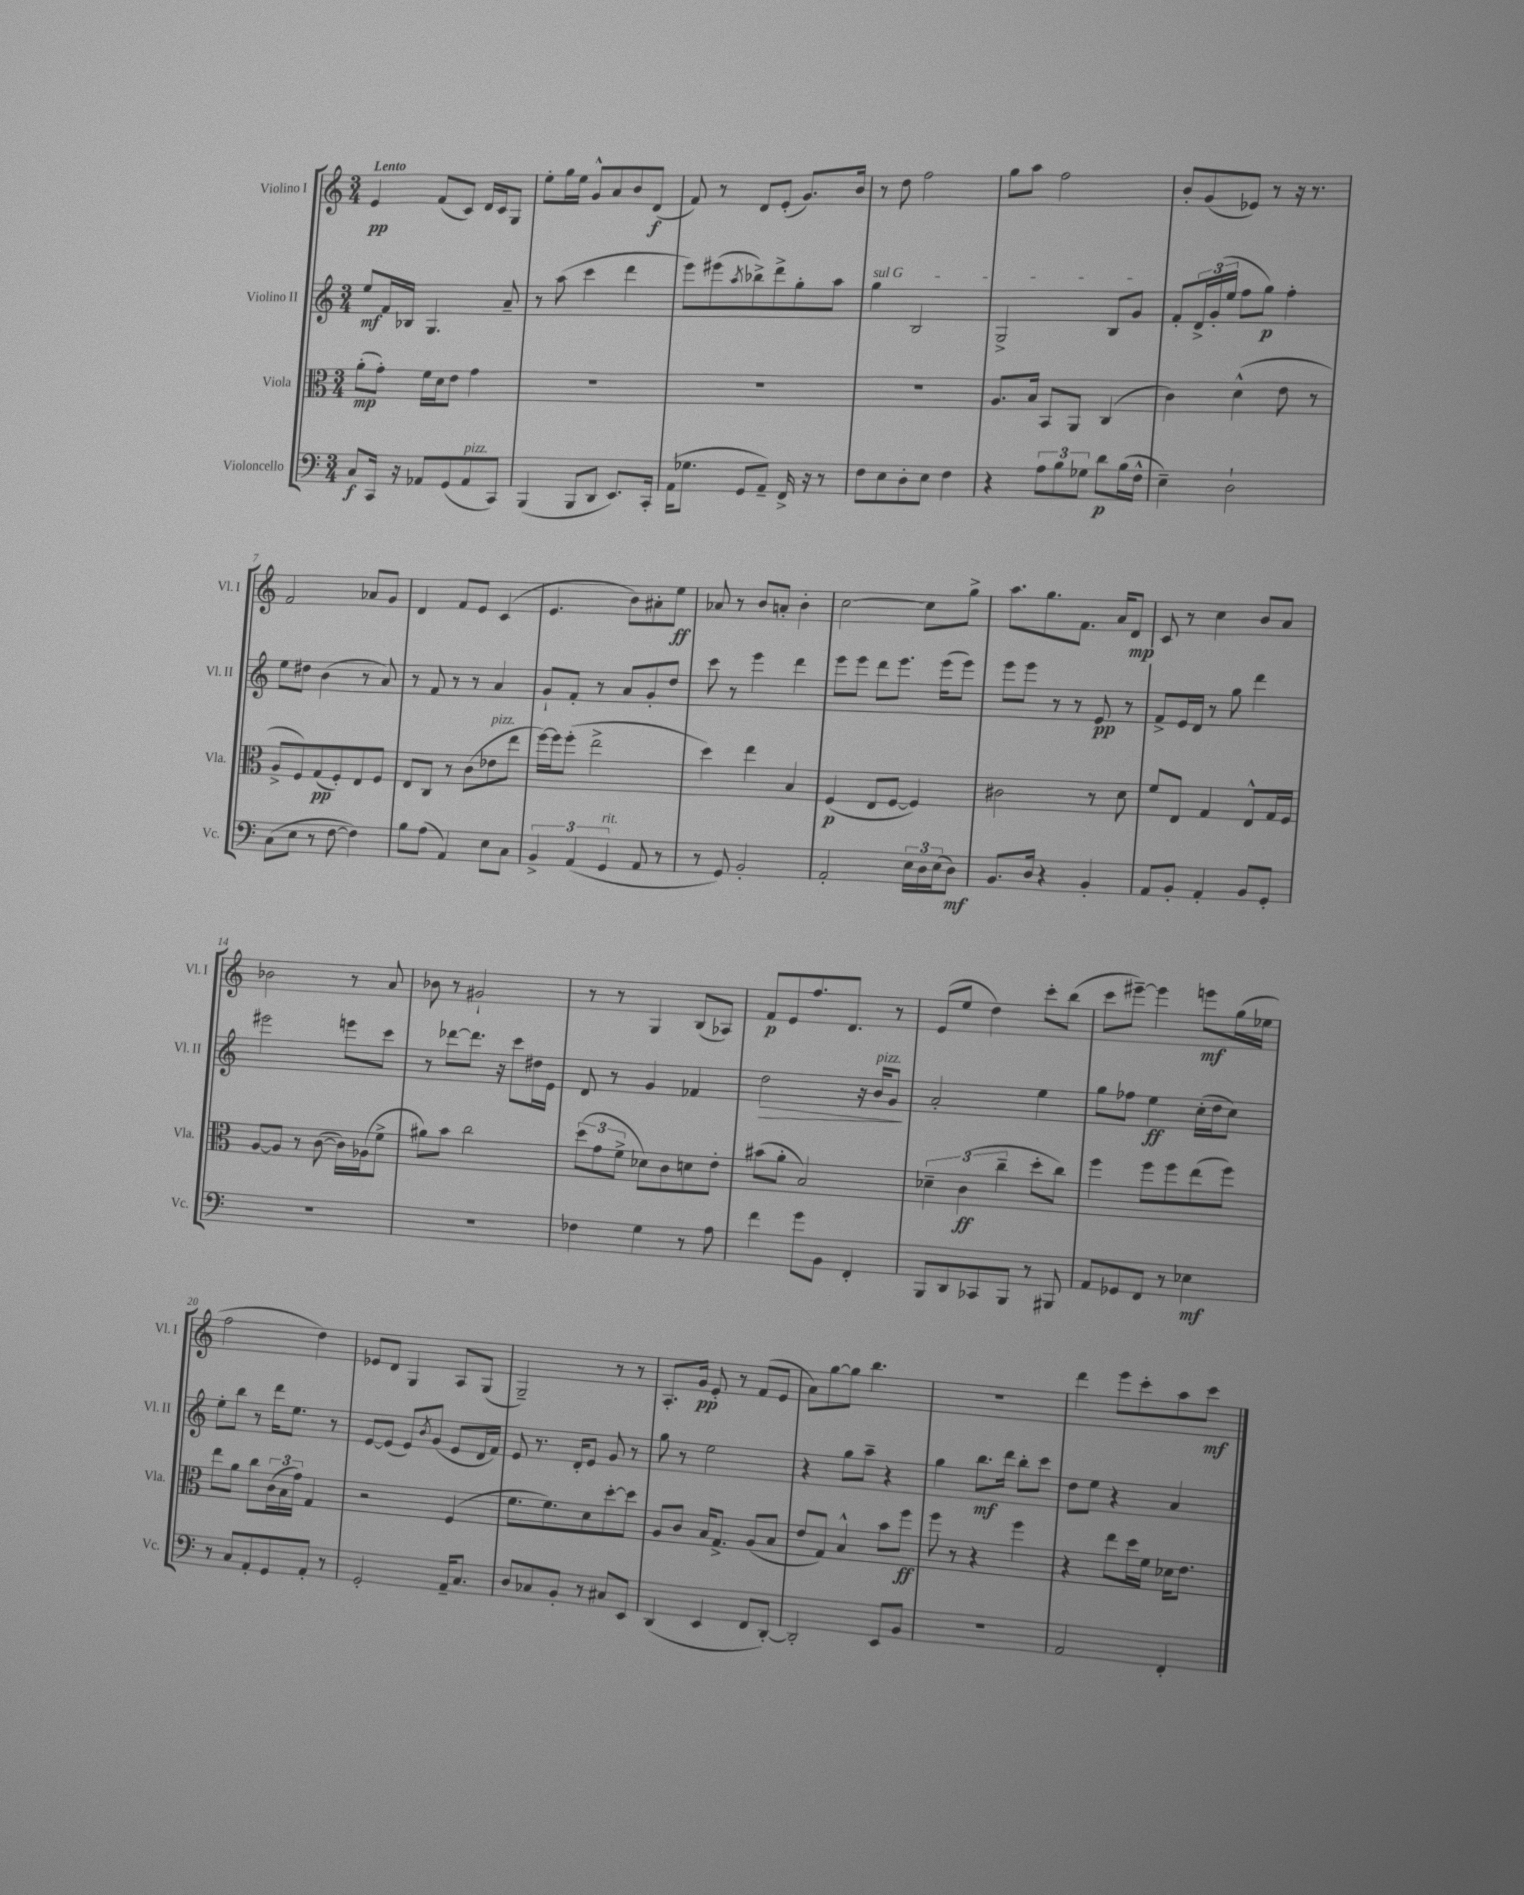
<<
\new StaffGroup <<
\new Staff = "s0" \with { instrumentName = "Violino I" shortInstrumentName = "Vl. I" } {
    \clef treble \key c \major \numericTimeSignature \time 3/4 \tempo "Lento"
    e'4\pp f'8( c'8) d'16 c'16 g8 |
    e''8-. g''16 e''16 g'8-^ a'8 b'8 d'8\f( |
    f'8) r8 d'8 e'8-.( g'8.) b'16 |
    r8 d''8 f''2 |
    g''8 a''8 f''2 |
    b'8-. g'8( ees'8) r8 r16 r8. |
    f'2 aes'8 g'8 |
    d'4 f'8 e'8 c'4( |
    e'4. b'8) ais'8-. e''8\ff |
    aes'8 r8 b'8 a'8-. b'4-. |
    c''2~ c''8 g''8-> |
    a''8. g''8. f'8. a'16 d'8\mp |
    c'8 r8 c''4 b'8 a'8 |
    bes'2 r8 a'8 |
    bes'8 r8 gis'2-! |
    r8 r8 g4 b8( aes8) |
    f'8\p e'8 f''8. d'8. r8 |
    e'8( e''8 d''4) c'''8-. b''8( |
    c'''8 eis'''8~--) eis'''4 e'''8\mf g''16( ees''16 |
    f''2 d''4) |
    ees'8 d'8 g4 a8 g8( |
    g2--) r8 r8 |
    a8.-. g'16\pp e'8-. r8 f'8( e'8 |
    a'8) g''8~ g''8 b''4. |
    R2. |
    d'''4 e'''8 c'''8-. a''8 c'''8\mf \bar "|." |
}
\new Staff = "s1" \with { instrumentName = "Violino II" shortInstrumentName = "Vl. II" } {
    \clef treble \key c \major \numericTimeSignature \time 3/4
    e''8\mf f'16 bes16 g4. a'8-- |
    r8 a''8( c'''4 d'''4 |
    e'''8) eis'''8( \acciaccatura { a''8 } bes''8->) d'''8-> g''8-. a''8 |
    \once \override TextSpanner.bound-details.left.text = \markup { \italic "sul G" } g''4\startTextSpan b2 |
    g2-> b8 g'8\stopTextSpan |
    f'8-. \tuplet 3/2 { d'16-> g'16-.( e''16 } f''8 g''8\p) f''4-. |
    e''8 dis''8 b'4( r8 a'8) |
    r8 f'8 r8 r8 a'4 |
    g'8-! f'8-. r8 a'8 g'8-. d''8 |
    c'''8 r8 e'''4 d'''4 |
    e'''8 e'''8 d'''8 e'''8. e'''16( e'''8) |
    e'''8 e'''8 r8 r8 e'8\pp r8 |
    f'8-> e'16 d'16 r8 g''8 d'''4 |
    eis'''2 e'''8 c'''8 |
    r8 des'''8~ des'''8. r16 c'''8 dis''16 e'16 |
    d'8 r8 g'4 fes'4 |
    d''2\> r16 b'16^\markup { \italic "pizz." } g'8\! |
    a'2-. e''4 |
    g''8 fes''8 e''4\ff c''16-.( d''16 c''8) |
    e''8-. b''8 r8 d'''16 e''8. r8 |
    e'8~ e'8( e'8) \acciaccatura { b'8 } g'8( e'8 d'16 f'16) |
    e'8 r8. d'16-. e'8 g'8 r8 |
    g''8 r8 e''2 |
    r4 g''8 a''8-- r4 |
    g''4 b''8.\mf d'''16 b''8-. c'''8 |
    d''8 e''8 r4 a'4 \bar "|." |
}
\new Staff = "s2" \with { instrumentName = "Viola" shortInstrumentName = "Vla." } {
    \clef alto \key c \major \numericTimeSignature \time 3/4
    a'8-.\mp( g'8-.) f'16 d'16 e'8 g'4 |
    R2. |
    R2. |
    R2. |
    a8. b16 b,8 a,8 c4( |
    c'4) d'4-^( e'8 r8 |
    a8-> f8) g8\pp( f8-.) e8 f8 |
    e8 c8 r8 c'8( ees'8^\markup { \italic "pizz." } e''8 |
    f''16~) f''16 f''8-.( e''2-> |
    d''4) e''4 b4 |
    f4\p( e8 f8~ f4) |
    cis'2 r8 d'8 |
    f'8 e8 g4 e8-^ g16 f16 |
    a8~ a8 r8 c'8~( c'16) aes16( f'8-> |
    ais'8) b'8 c''2 |
    \tuplet 3/2 { d''8( g'8 f'8-> } des'8) c'8 d'8 e'8-. |
    bis'8( a'8-. b2) |
    \tuplet 3/2 { des'4-- c'4\ff( c''4-- } d''8-. c''8) |
    f''4 f''8 f''8 e''8( f''8) |
    e''8 a'8 c''8 \tuplet 3/2 { c'16( b16 g'16) } g4 |
    r2 f4( |
    f'8. f'8.) d'8 d''8~-. d''8 |
    a8 c'8 b16 g8.-> a8( b8 |
    e'8 g8) b4-^ b'8 f''8\ff |
    f''8 r8 r4 f''4 |
    r4 e''8 d''16 f'16 des'16 e'8. \bar "|." |
}
\new Staff = "s3" \with { instrumentName = "Violoncello" shortInstrumentName = "Vc." } {
    \clef bass \key c \major \numericTimeSignature \time 3/4
    c8\f c,16 r16 aes,8 g,8( aes,8^\markup { \italic "pizz." } c,8) |
    b,,4( b,,8 d,8 e,8.) c,16-. |
    a,16( ges8. g,8 a,8--) f,16-> r16 r8 |
    f8 e8 d8-. e8 f4 |
    r4 \tuplet 3/2 { a8 b8 ges8 } d'8\p b16( f16-^ |
    e4--) d2-! |
    c8( e8 r8 f8~ f4) |
    b8 a8( a,4) e8 c8 |
    \tuplet 3/2 { b,4-> a,4( g,4^\markup { \italic "rit." } } a,8 r8 |
    r8 g,8) b,2-. |
    a,2-. \tuplet 3/2 { e16 d16 e16( } d8\mf) |
    b,8. d16 r4 b,4-. |
    a,8 b,8-. a,4-. b,8 g,8-. |
    R2. |
    R2. |
    fes4 g4 r8 a8 |
    f'4 g'8 b,8 f,4-. |
    b,,8 d,8 ces,8 b,,8 r8 bis,,8 |
    a,8 ges,8 f,8 r8 ees4\mf |
    r8 c8 a,8-. g,8 a,8-. r8 |
    g,2-. a,16-- c8. |
    d8 ces8 b,8-. r8 cis8 e,8 |
    d,4( e,4 f,8 d,8~-.) |
    d,2-. e,8 b,8 |
    R2. |
    a,2 f,4-. \bar "|." |
}
>>
>>
